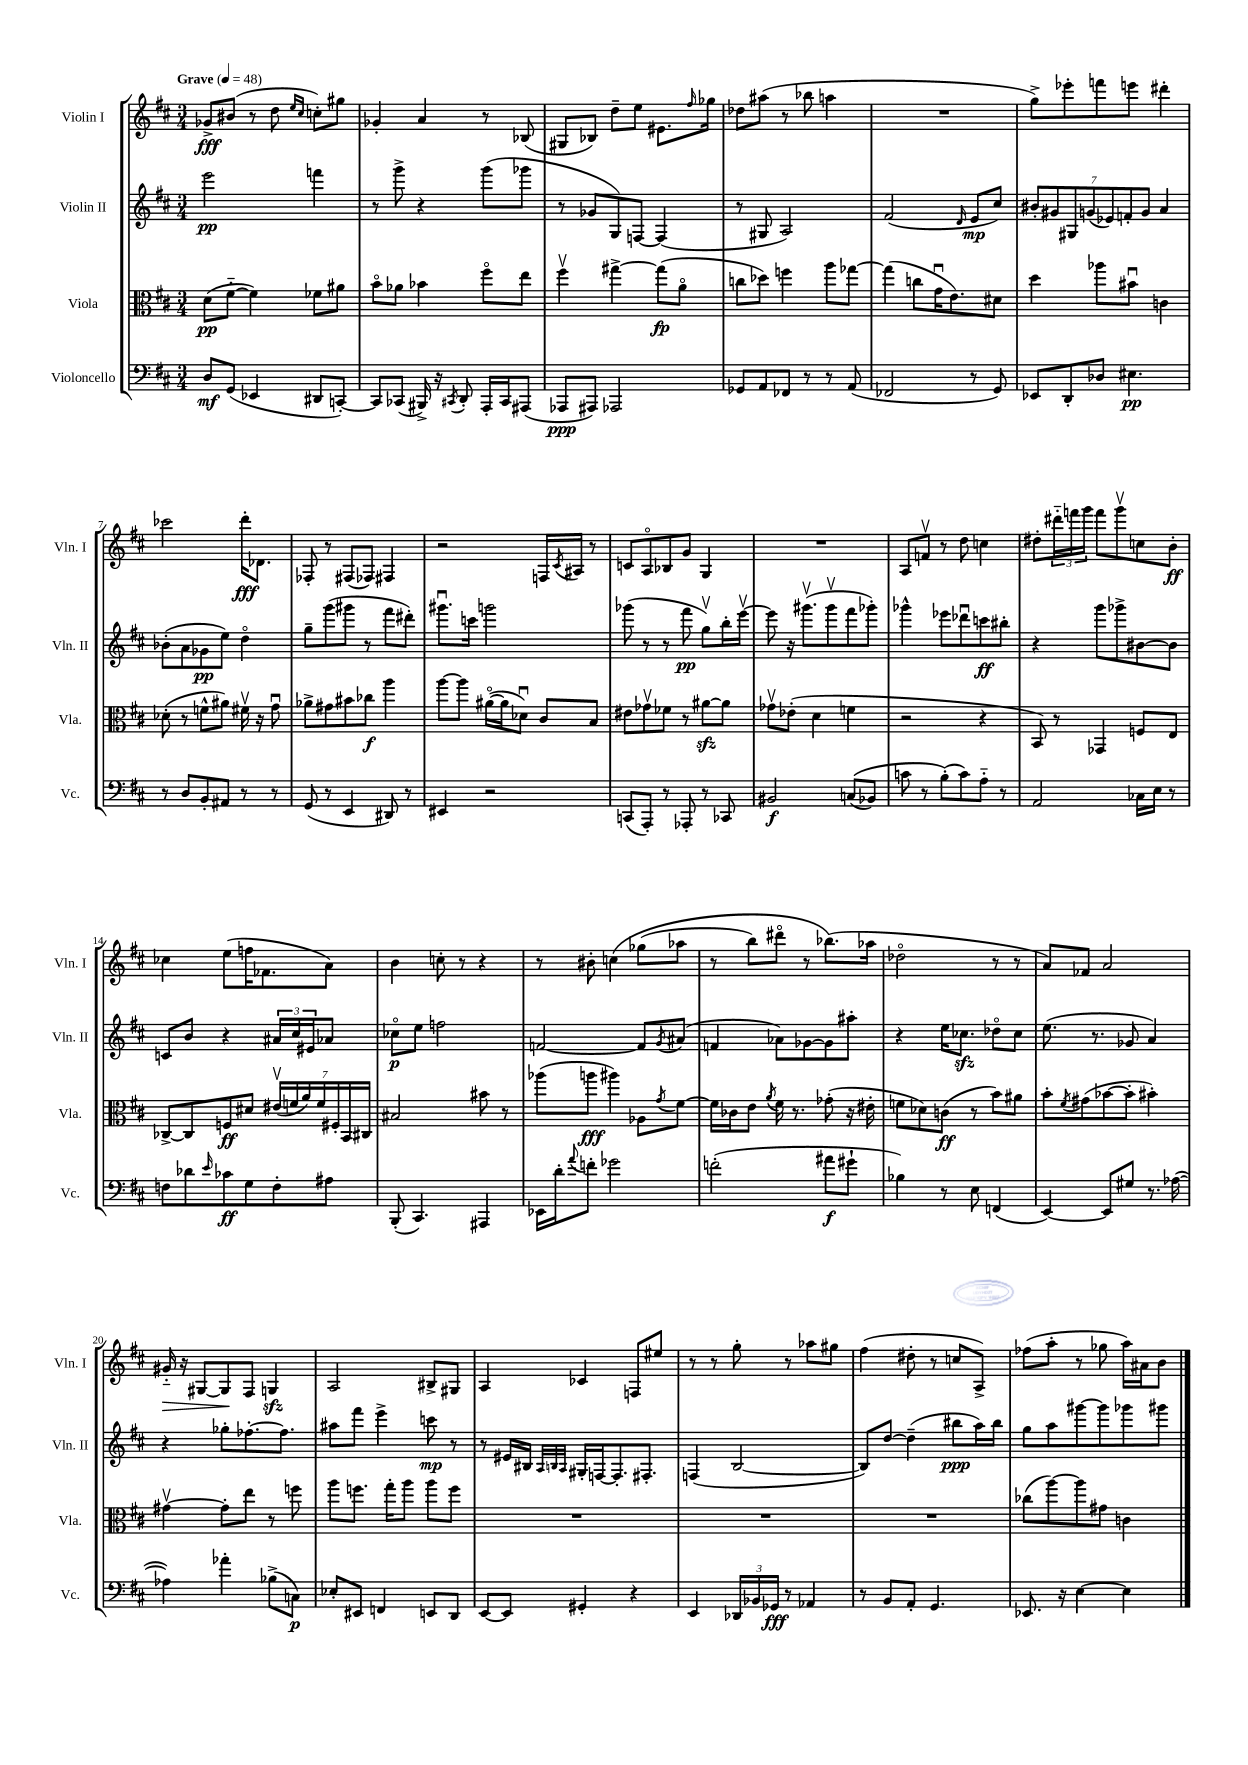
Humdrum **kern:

**kern	**kern	**kern	**kern
*staff4	*staff3	*staff2	*staff1
*clefF4	*clefC3	*clefG2	*clefG2
*k[f#c#]	*k[f#c#]	*k[f#c#]	*k[f#c#]
*M3/4	*M3/4	*M3/4	*M3/4
*MM48	*MM48	*MM48	*MM48
8D	(8d	2eee	8g-^
(8GG	[8f#'~	.	(8b#
4EE-	4f#])	.	8r
.	.	.	8dd
.	.	.	16qqee
.	.	.	16qqcc#
8DD#	8f-	4fff	8cc')
[8CC')	8a#	.	8gg#
=	=	=	=
8CC]	8bo	8r	4g-'
(8CC-	8a-	8ggg^	.
16BBB#^)	4b-	4r	4a
16r	.	.	.
8qCC#	.	.	.
8DD'	.	.	.
16AAA'	8ff#o	(8ggg	8r
16CC#	.	.	.
(8AAA#	8ee	8ggg-	(8B-
=	=	=	=
8AAA-	4ff#v	8r	8G#
8AAA#)	.	8g-	8B-)
2AAA-	[4gg#^	8G)	8dd~
.	.	[8F	8ee
.	(8gg#]	(4F]	8.e#
.	8ao	.	.
.	.	.	16qqff#
.	.	.	16gg-
=	=	=	=
8GG-	8cc	8r	8dd-
8AA	8dd-)	8G#	(8aa#
8FF-	4ff	2A)	8r
8r	.	.	8bb-
8r	8aa	.	4aa
(8AA	[8gg-	.	.
=	=	=	=
2FF-	(4gg-]	(2f#	2.r
.	8cc	.	.
.	16gu	.	.
.	8.e)	.	.
.	.	16qqd	.
8r	.	8e	.
8GG)	8d#	8cc#)	.
=	=	=	=
8EE-	4dd	14b#'	8gg^)
.	.	14g#	.
8DD'	.	.	8eee-'
.	.	14G#	.
.	.	(14g	.
8D-	8aa-	.	8fff
.	.	14e-)	.
.	.	14f'	.
4.E#	8b#u	.	8eee
.	.	14g	.
.	4c	4a	4ddd#'
=	=	=	=
8r	(8d-'	(8b-'	2ccc-
8D	8r	8a	.
8BB'	8f^^	8g-	.
8AA#	8a#)	8ee)	.
8r	16f#v	4ddo	16ddd'
.	16r	.	8.d-
8r	8gu	.	.
=	=	=	=
(8GG	8a-^	8gg~	8F-'
8r	8g#	(8ggg	8r
4EE	8b#	8ggg#	(8F#
.	8cc-	8r	8F-)
8DD#)	4aa	8fff#	4F#
8r	.	8ddd#')	.
=	=	=	=
4EE#	[8aa	8.ggg#u	2r
.	8aa]	.	.
.	.	16ccc	.
2r	([16a#o	2ggg	.
.	16a#]	.	.
.	8d-u)	.	.
.	8c#	.	16F
.	.	.	8qc#
.	.	.	16A#
.	8B	.	8r
=	=	=	=
(8CC	8e#	(8ggg-	8c
8AAA')	8g-v	8r	8Ao
8r	8f-	8r	8B-
8AAA-'	8r	8fff#	8g
8r	[8a#	8ggv)	4G
8CC-	8a#]	16bb'	.
.	.	[16eeev	.
=	=	=	=
2BB#	8g-v	8eee]	2.r
.	(8e-'	16r	.
.	.	(8.ggg#v	.
.	4d	.	.
.	.	8ggg#v	.
&((8C	4f	8fff#	.
8BB-)	.	8ggg-')	.
=	=	=	=
8c	2r	4ggg-^^	8A
8r	.	.	8fv
(8B'&)	.	8eee-	8r
8c)	.	8ddd-u	8dd
8A'~	4r	8ccc	4cc
8r	.	8bb#'	.
=	=	=	=
2AA	8BB)	4r	8dd#'
.	8r	.	24ddd#'~
.	.	.	24fff
.	.	.	24ggg
.	4GG-	8ggg	8fff
.	.	8ggg-^	8gggv
16C-	8F	[8b#	8cc
16E	.	.	.
8r	8E	8b#]	8b'
=	=	=	=
8F	[8C-^	8c	4cc-
8d-	8C-]	8b	.
16qqe	.	.	.
8c-	8F	4r	(8ee
8G	8d#	.	16ff
.	.	.	8.f-
8F'	(28e#v	24a#	.
.	28f	.	.
.	.	24cc#	.
.	28a)	.	.
.	.	24e#	.
.	28f	.	.
8A#	.	8a-	8a)
.	28F#'	.	.
.	28BB	.	.
.	28C#	.	.
=	=	=	=
(8BBB'	2B#	8cc-o	4b
4.CC#)	.	8ee	.
.	.	2ff	8cc'
.	.	.	8r
4AAA#	8b#	.	4r
.	8r	.	.
=	=	=	=
16EE-	(8aa-	[2f	8r
16d'	.	.	.
8qqa	.	.	.
8f'	8aa	.	8b#'
2g-	4aa#)	.	&(4cc
.	8A-	8f]	(8gg-
.	8qg	8qg	.
.	[8f#	(8a#	8aa-
=	=	=	=
(2f'	16f#]	4f	8r
.	16c-	.	.
.	8e	.	8bb)
.	8qa	.	.
.	16f#	8a-)	8ddd#o
.	8.r	.	.
.	.	[8g-	8r
8a#	(8g-'	8g-]	(8.bb-&)
8g#`	16r	8aa#'	.
.	16e#'	.	16aa-
=	=	=	=
4B-)	8f	4r	2dd-o
.	8d-)	.	.
8r	(8c	16ee	.
.	.	8.cc-	.
8E	8r	.	.
(4FF	8b)	8dd-o	8r
.	8a#	8cc-	8r
=	=	=	=
[4EE)	8b'	(8.ee	8a)
.	8qf#	.	.
.	(8g#	.	8f-
.	.	8.r	.
8EE]	[8b-	.	2a
8G#	8b-']	8g-	.
8.r	4b#')	4a)	.
([16A-	.	.	.
=	=	=	=
4A-])	[4g#v	4r	16g#'~
.	.	.	16r
.	.	.	[8G#
4a-'	8g#']	8gg-'	8G#]
.	8ee	[8.ff-'	8F#
(8B-^	8r	.	4G
.	.	8.ff-]	.
8C)	8ff	.	.
=	=	=	=
8E-'	8aa	8aa#	2A
8EE#	8.ff	8fff#	.
4FF	.	4eee^	.
.	16gg'	.	.
.	8aa	.	.
8EE	8aa	8ccc	8B#^
8DD	8ff	8r	8G#
=	=	=	=
[8EE	2.r	8r	4A
8EE]	.	16e#	.
.	.	16B#	.
.	.	32qqA	.
.	.	32qqB	.
.	.	32qqA	.
4GG#'	.	16G#'	4c-
.	.	[16F	.
.	.	8.F']	.
4r	.	.	8F
.	.	8.F#'	.
.	.	.	8ee#
=	=	=	=
4EE	2.r	(4F	8r
.	.	.	8r
24DD-	.	[2B	8gg'
24BB-	.	.	.
24GG-	.	.	.
8r	.	.	8r
4AA-	.	.	8aa-
.	.	.	8gg#
=	=	=	=
8r	2.r	8B])	(4ff#
8BB	.	[8dd	.
8AA'	.	(4dd~]	8dd#'
4.GG	.	.	8r
.	.	8bb#	8cc
.	.	16aa)	8A^)
.	.	16bb#	.
=	=	=	=
8.EE-	(8cc-	8gg	(8ff-
.	[8aa)	8aa	8aa'
16r	.	.	.
[4E	8aa]	[8ggg#	8r
.	8g#	8ggg#]	8gg-
4E]	4c	8ggg-	16aa)
.	.	.	16a#
.	.	8ggg#	8b
==	==	==	==
*-	*-	*-	*-
